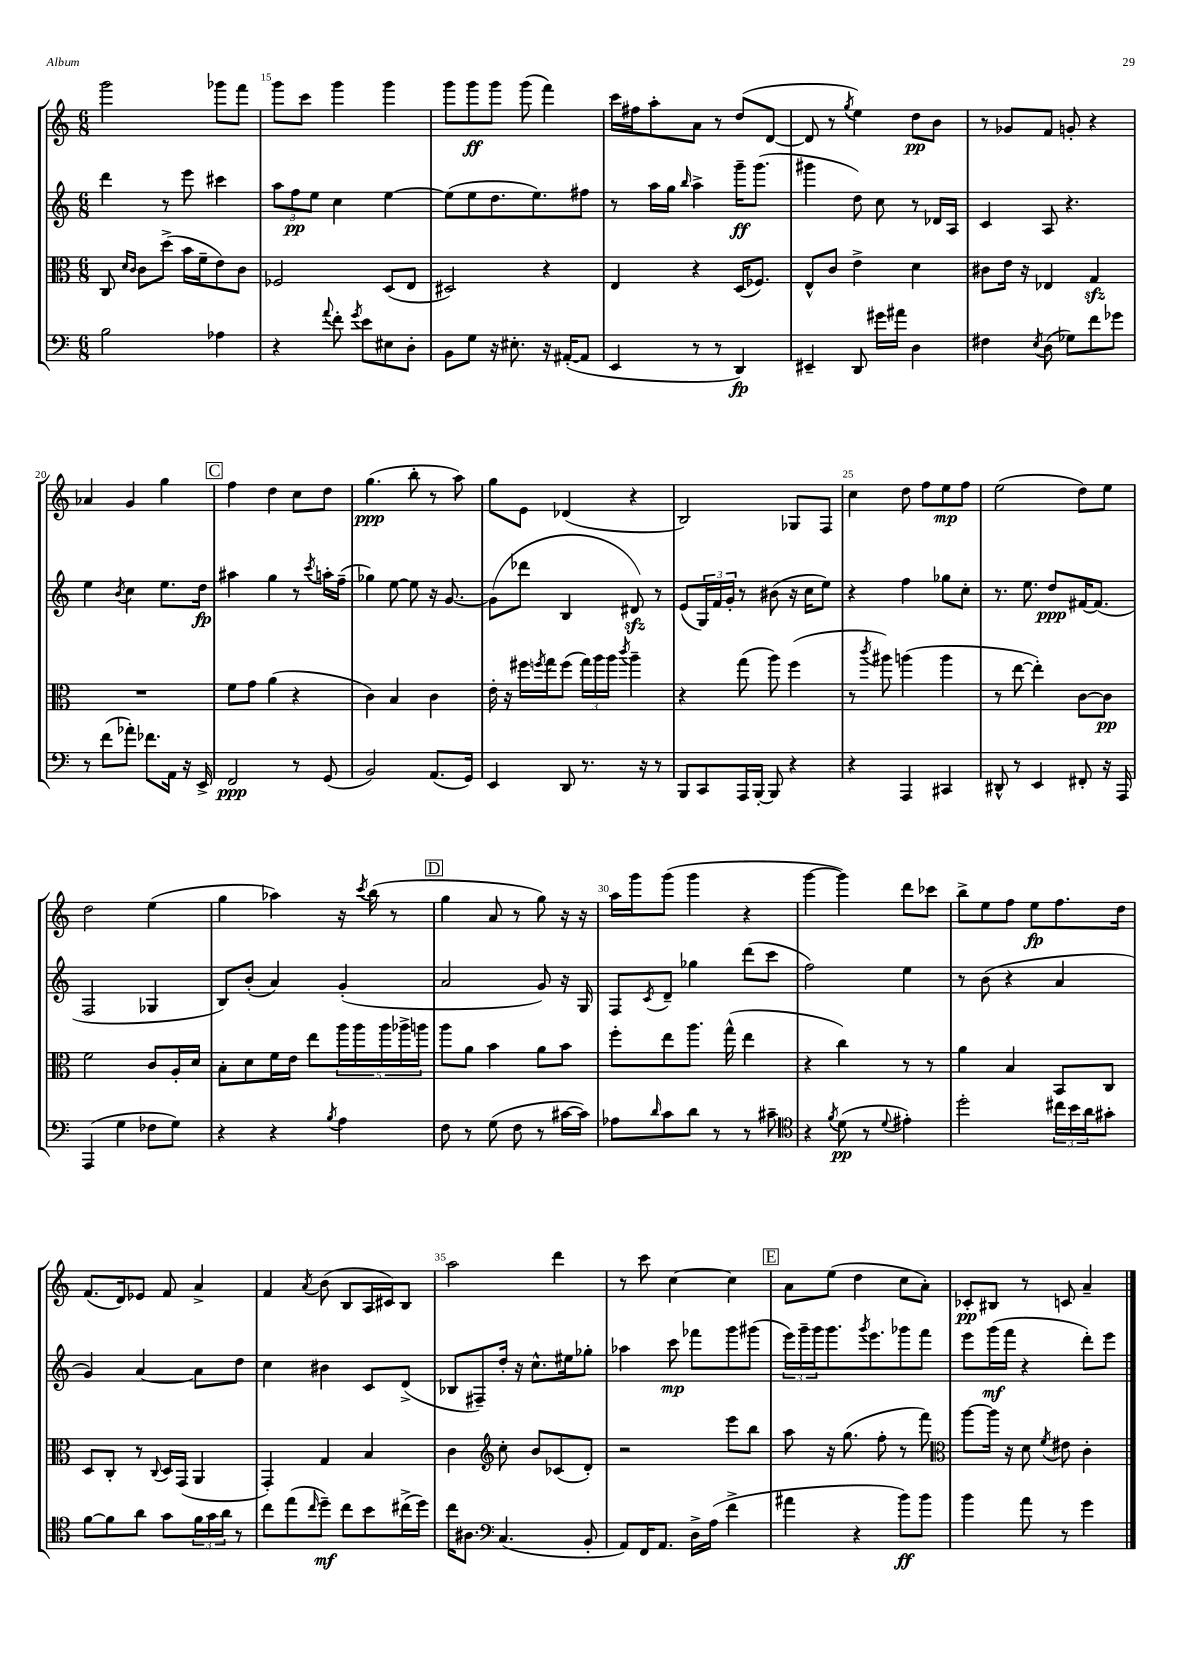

**kern	**kern	**kern	**kern
*staff4	*staff3	*staff2	*staff1
*clefF4	*clefC3	*clefG2	*clefG2
*k[]	*k[]	*k[]	*k[]
*M6/8	*M6/8	*M6/8	*M6/8
2B	8C	4ddd	2ggg
.	16qqd	.	.
.	16qqc	.	.
.	8c	.	.
.	(8dd^	8r	.
.	16b	8eee	.
.	16f~	.	.
4A-	8e)	4ccc#	8ggg-
.	8c	.	8fff
=	=	=	=
4r	2F-	12aa	8ggg
.	.	12ff	.
.	.	.	8ccc
.	.	12ee	.
8qqa	.	.	.
8f'	.	4cc	4ggg
8qg	.	.	.
8e	.	.	.
8E#	(8D	[4ee	4ggg
8D'	8E	.	.
=	=	=	=
8BB	2D#)	(8ee]	8ggg
8G	.	8ee	8ggg
16r	.	8.dd	8ggg
8.E#'	.	.	.
.	.	.	(8ggg
.	.	8.ee)	.
16r	4r	.	4fff)
([16AA#'	.	.	.
8AA#]	.	8ff#	.
=	=	=	=
4EE	4E	8r	16ccc
.	.	.	16ff#
.	.	16aa	8aa'
.	.	16gg	.
.	.	16qqbb	.
8r	4r	4aa^	8a
8r	.	.	8r
4DD)	(16D	16ggg~	(8dd
.	8.F-)	(8.ggg	.
.	.	.	[8d
=	=	=	=
4EE#~	8E^^	4ggg#	8d]
.	8c	.	8r
.	.	.	8qgg
8DD	4e^	8dd)	4ee)
16g#	.	8cc	.
16a#	.	.	.
4D	4d	8r	8dd
.	.	16d-	8b
.	.	16A	.
=	=	=	=
4F#	8c#	4c	8r
.	16e	.	8g-
.	16r	.	.
8qE	.	.	.
(8D	4E-	8A	8f
8G-)	.	4.r	8g'
8f	4G	.	4r
8g-	.	.	.
=	=	=	=
8r	2.r	4ee	4a-
(8f	.	.	.
.	.	8qb	.
8a-')	.	4cc	4g
8.f-	.	.	.
.	.	8.ee	4gg
16AA	.	.	.
16r	.	.	.
16EE^	.	16dd	.
=	=	=	=
2FF	8f	4aa#	4ff
.	8g	.	.
.	(4a	4gg	4dd
8r	4r	8r	8cc
.	.	8qccc	.
(8GG	.	16aa'	8dd
.	.	(16ff~	.
=	=	=	=
2BB)	4c)	4gg-)	(4.gg
.	4B	[8ee	.
.	.	8ee]	8bb'
(8.AA	4c	16r	8r
.	.	[8.g	.
.	.	.	8aa)
16GG)	.	.	.
=	=	=	=
4EE	16e'	(8g]	8gg
.	16r	.	.
.	16ff#	8ddd-	8e
.	8qff	.	.
.	16gg	.	.
8DD	(8ff	4B	(4d-
8.r	24gg)	.	.
.	24aa	.	.
.	24aa	.	.
.	8qccc	.	.
.	4aa~	8d#)	4r
16r	.	.	.
8r	.	8r	.
=	=	=	=
8BBB	4r	(8e	2B)
8CC	.	24G)	.
.	.	24f	.
.	.	24g'	.
16AAA	(8gg	8r	.
[16BBB'	.	.	.
8BBB]	8aa)	(8b#	.
4r	(4ff	16r	8G-
.	.	16cc	.
.	.	8ee)	8F
=	=	=	=
4r	8r	4r	4cc
.	8qccc	.	.
.	8aa#)	.	.
4AAA	(4aa	4ff	8dd
.	.	.	8ff
4CC#	4aa	8gg-	8ee
.	.	8cc'	8ff
=	=	=	=
8DD#^^	8r	8.r	(2ee
8r	[8ee	.	.
.	.	8.ee	.
4EE	4ee'])	.	.
.	.	8dd	.
8FF#'	[8c	[16f#	8dd)
.	.	(8.f#]	.
16r	8c]	.	8ee
16AAA	.	.	.
=	=	=	=
(4AAA	2f	2F	2dd
4G	.	.	.
8F-	8c	4G-	(4ee
8G)	16A'	.	.
.	16d	.	.
=	=	=	=
4r	8B'	8B)	4gg
.	8d	(8b'	.
4r	16f	4a)	4aa-)
.	16e	.	.
.	8ee	.	.
8qB	.	.	.
4A	20aa	(4g'	16r
.	20aa	.	.
.	.	.	8qccc
.	.	.	(16bb
.	20aa	.	.
.	.	.	8r
.	20aa-^	.	.
.	20aa	.	.
=	=	=	=
8F	8aa	2a	4gg
8r	8a	.	.
(8G	4b	.	8a
8F	.	.	8r
8r	8a	8g)	8gg)
[16c#	8b	16r	16r
16c#])	.	16G	16r
=	=	=	=
8A-	8ff'	8F	16aa
.	.	.	16ggg
16qqd	.	8qc	.
8c	8ee	8d~	(8ggg
8d	8.aa	4gg-	4ggg
8r	.	.	.
.	(16gg^^	.	.
8r	4ee	(8ddd	4r
8c#~	.	8ccc	.
=	=	=	=
*clefC4	*	*	*
4r	4r	2ff)	[4ggg
8qf	.	.	.
(8d	4cc)	.	4ggg])
8r	.	.	.
8qqd	.	.	.
4e#')	8r	4ee	8ddd
.	8r	.	8ccc-
=	=	=	=
2dd'	4a	8r	8bb^
.	.	(8b	8ee
.	4B	4r	8ff
.	.	.	8ee
24cc#	8BB	4a	8.ff
24b	.	.	.
24a	.	.	.
8g#'	8C	.	.
.	.	.	16dd
=	=	=	=
[8f	8D	4g)	(8.f
8f]	8C'	.	.
.	.	.	16d)
8a	8r	[4a	8e-
.	8qqC	.	.
8g	16D	.	8f
.	(16GG	.	.
24f	4AA	8a]	4a^
24g	.	.	.
24a	.	.	.
8r	.	8dd	.
=	=	=	=
8cc	4GG')	4cc	4f
(8ee	.	.	.
16qqcc	.	.	8qa
8dd~)	4G	4b#	(8b
8cc	.	.	8B
8b	4B	8c	16A
.	.	.	16c#)
(16cc#^	.	(8d^	8B
16dd)	.	.	.
=	=	=	=
16cc	4c	8B-	2aa
8.A#	.	.	.
.	.	8F#~)	.
*clefF4	*clefG2	*	*
(4.C	8cc'	16dd'	.
.	.	16r	.
.	8b	8.cc^^	.
.	(8c-	.	4ddd
.	.	16ee#	.
8BB'	8d')	8gg-'	.
=	=	=	=
8AA)	2r	4aa-	8r
16FF	.	.	8ccc
8.AA	.	.	.
.	.	8ccc	[4cc
16D^	.	8fff-	.
(16A	.	.	.
4f^	8eee	8ggg	4cc]
.	8bb	(8ggg#	.
=	=	=	=
4a#	8aa	24eee)	8a
.	.	24ggg~	.
.	.	24ggg	.
.	16r	8.ggg	(8ee
.	(8.gg	.	.
4r	.	.	4dd
.	.	8qggg	.
.	.	8.eee	.
.	8ff'	.	.
8b)	8r	8ggg-	8cc
8b	8fff)	8fff	8a')
=	=	=	=
*	*clefC3	*	*
4b	[8aa	8eee	8c-'
.	16aa]	(16ggg	8B#
.	16r	16fff	.
8a	8d	4r	8r
.	8qf	.	.
8r	8e#	.	8c
4g	4c'	8ddd')	4a~
.	.	8eee	.
==	==	==	==
*-	*-	*-	*-
